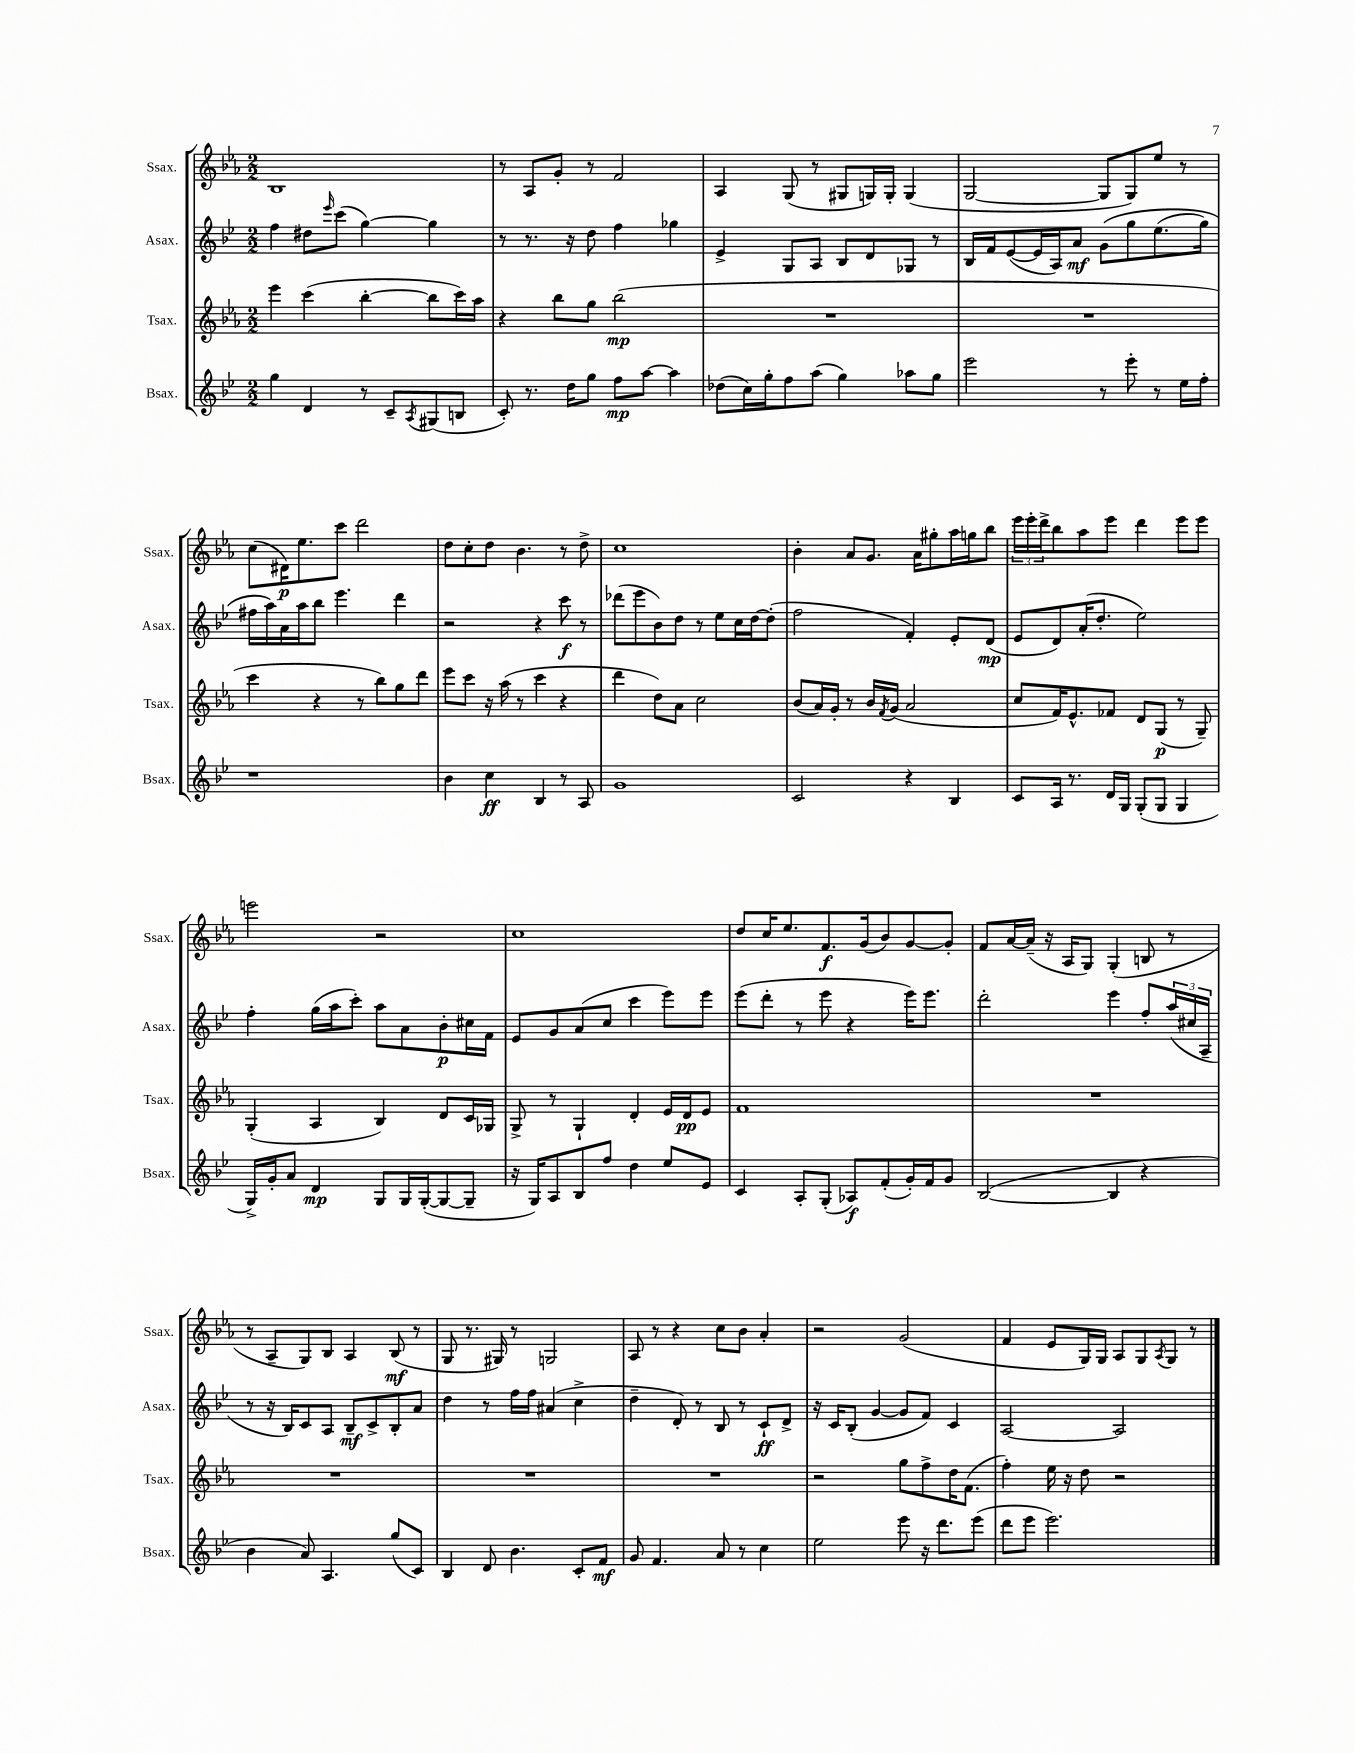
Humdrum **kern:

**kern	**dynam	**kern	**dynam	**kern	**dynam	**kern	**dynam
*part4	*part4	*part3	*part3	*part2	*part2	*part1	*part1
*staff4	*staff4	*staff3	*staff3	*staff2	*staff2	*staff1	*staff1
*I"Bsax.	*	*I"Tsax.	*	*I"Asax.	*	*I"Ssax.	*
*I'Bsax.	*	*I'Tsax.	*	*I'Asax.	*	*I'Ssax.	*
*clefG2	*	*clefG2	*	*clefG2	*	*clefG2	*
*k[b-e-]	*	*k[b-e-a-]	*	*k[b-e-]	*	*k[b-e-a-]	*
*M2/2	*	*M2/2	*	*M2/2	*	*M2/2	*
=86	=86	=86	=86	=86	=86	=86	=86
4gg\	.	4eee-\	.	4ff\	.	1B-	.
4d/	.	(4ccc\	.	8dd#X\L	.	.	.
.	.	.	.	16qqeee-/	.	.	.
.	.	.	.	(8ccc\J	.	.	.
8r	.	[4bb-'\	.	[4gg\)	.	.	.
8c~/L	.	.	.	.	.	.	.
8qA/	.	.	.	.	.	.	.
(8G#X/	.	8bb-\L]	.	4gg\]	.	.	.
8Bn/J	.	16ccc\L)	.	.	.	.	.
.	.	16aa-\JJ	.	.	.	.	.
=87	=87	=87	=87	=87	=87	=87	=87
8c'/)	.	4r	.	8r	.	8r	.
8.r	.	.	.	8.r	.	8A-/L	.
.	.	8bb-\L	.	.	.	8g'/J	.
16dd\KL	.	.	.	16r	.	.	.
8gg\J	.	8gg\J	.	8dd\	.	8r	.
8ff\L	mp	(2bb-\	mp	4ff\	.	2f/	.
[8aa\J	.	.	.	.	.	.	.
4aa\]	.	.	.	4gg-X\	.	.	.
=88	=88	=88	=88	=88	=88	=88	=88
(8dd-X\L	.	1r	.	4e-^/	.	4A-/	.
16cc\L)	.	.	.	.	.	.	.
16gg'\J	.	.	.	.	.	.	.
8ff\	.	.	.	8G/L	.	(8G/	.
(8aa\J	.	.	.	8A/J	.	8r	.
4gg\)	.	.	.	8B-/L	.	8G#X/L	.
.	.	.	.	8d/	.	16Gn/L)	.
.	.	.	.	.	.	16G'/JJ	.
8aa-X\L	.	.	.	8G-X/J	.	(4G/	.
8gg\J	.	.	.	8r	.	.	.
=89	=89	=89	=89	=89	=89	=89	=89
2eee-\	.	1r	.	16B-/LL	.	[2G/	.
.	.	.	.	16f/J	.	.	.
.	.	.	.	([8e-/	.	.	.
.	.	.	.	16e-/L]	.	.	.
.	.	.	.	16A/J)	.	.	.
.	.	.	.	8a/J	mf	.	.
8r	.	.	.	(8g\L	.	8G/L]	.
8eee-'\	.	.	.	8gg\	.	8G/)	.
8r	.	.	.	(8.ee-\	.	8ee-/J	.
16ee-\LL	.	.	.	.	.	8r	.
16ff'\JJ	.	.	.	16gg\Jk)	.	.	.
!!LO:LB:g=z
=90	=90	=90	=90	=90	=90	=90	=90
1r	.	4ccc\	.	16ff#X\LL	.	(8cc\L	.
.	.	.	.	16aa\)	.	.	.
.	.	.	.	16a\	.	16d#X\K)	p
.	.	.	.	16aa\J	.	8.ee-\	.
.	.	4r	.	8bb-\J	.	.	.
.	.	.	.	4.eee-\	.	8ccc\J	.
.	.	8r	.	.	.	2ddd\	.
.	.	8bb-\L)	.	.	.	.	.
.	.	8gg\	.	4ddd\	.	.	.
.	.	8ddd\J	.	.	.	.	.
=91	=91	=91	=91	=91	=91	=91	=91
4b-\	.	8eee-\L	.	2r	.	8dd\L	.
.	.	8ccc\J	.	.	.	8cc'\	.
4cc\	ff	16r	.	.	.	8dd\J	.
.	.	(16aa-\	.	.	.	.	.
.	.	8r	.	.	.	4.b-\	.
4B-/	.	4ccc\	.	4r	.	.	.
8r	.	4r	.	8ccc\	f	8r	.
8A/	.	.	.	8r	.	8dd^\	.
=92	=92	=92	=92	=92	=92	=92	=92
1g	.	4ddd\	.	(8ddd-X\L	.	1cc	.
.	.	.	.	8eee-\	.	.	.
.	.	8dd\L)	.	8b-\)	.	.	.
.	.	8a-\J	.	8dd\J	.	.	.
.	.	2cc\	.	8r	.	.	.
.	.	.	.	8ee-\L	.	.	.
.	.	.	.	16cc\L	.	.	.
.	.	.	.	[16dd\J	.	.	.
.	.	.	.	(8dd'\J]	.	.	.
=93	=93	=93	=93	=93	=93	=93	=93
2c/	.	(8b-/L	.	2ff\	.	4b-'\	.
.	.	16a-/L)	.	.	.	.	.
.	.	16g'/JJ	.	.	.	.	.
.	.	8r	.	.	.	8a-/L	.
.	.	16b-/LL	.	.	.	8.g/J	.
.	.	8qf/	.	.	.	.	.
.	.	(16g/JJ	.	.	.	.	.
4r	.	2a-/	.	4f'/)	.	.	.
.	.	.	.	.	.	16a-\KL	.
.	.	.	.	.	.	8gg#X'\	.
4B-/	.	.	.	8e-'/L	.	16aa-\L	.
.	.	.	.	.	.	16ggn\J	.
.	.	.	.	(8d/J	mp	8bb-\J	.
=94	=94	=94	=94	=94	=94	=94	=94
8c/L	.	8cc/L	.	8e-/L	.	24eee-\LL	.
.	.	.	.	.	.	24eee-'\	.
.	.	.	.	.	.	24ddd^\J	.
16A/Jk	.	16f/K)	.	8d/)	.	8bb-\	.
8.r	.	8.e-^^/	.	.	.	.	.
.	.	.	.	(16a'/K	.	8aa-\	.
.	.	.	.	8.dd'/J	.	.	.
16d/LL	.	8f-X/J	.	.	.	8eee-\J	.
16G/JJ	.	.	.	.	.	.	.
(8G'/L	.	8d/L	.	2ee-\)	.	4ddd\	.
8G/J	.	(8G/J	p	.	.	.	.
4G/	.	8r	.	.	.	8eee-\L	.
.	.	8G~/)	.	.	.	8eee-\J	.
!!LO:LB:g=z
=95	=95	=95	=95	=95	=95	=95	=95
16G^/LL)	.	(4G'/	.	4ff'\	.	2eeen\	.
16g'/J	.	.	.	.	.	.	.
8a/J	.	.	.	.	.	.	.
4d/	mp	4A-/	.	(16gg\LL	.	.	.
.	.	.	.	16aa\J	.	.	.
.	.	.	.	8ccc'\J)	.	.	.
8G/L	.	4B-/)	.	8aa\L	.	2r	.
16G/L	.	.	.	8a\	.	.	.
([16G'/J	.	.	.	.	.	.	.
8G/_	.	8d/L	.	8b-'\	p	.	.
8G~/J]	.	16c/L	.	16cc#X\L	.	.	.
.	.	16G-X/JJ	.	16f\JJ	.	.	.
=96	=96	=96	=96	=96	=96	=96	=96
16r	.	8G^/	.	8e-/L	.	1cc	.
16G/KL)	.	.	.	.	.	.	.
8A/	.	8r	.	8g/	.	.	.
8B-/	.	4G`/	.	(8a/	.	.	.
8ff/J	.	.	.	8cc/J	.	.	.
4dd\	.	4d'/	.	4ccc\	.	.	.
8ee-/L	.	16e-/LL	.	8eee-\L)	.	.	.
.	.	16d/J	pp	.	.	.	.
8e-/J	.	8e-/J	.	8eee-\J	.	.	.
=97	=97	=97	=97	=97	=97	=97	=97
4c/	.	1f	.	(8eee-\L	.	8dd/L	.
.	.	.	.	8ddd'\J	.	16cc/K	.
.	.	.	.	.	.	8.ee-/	.
8A'/L	.	.	.	8r	.	.	.
(8G'/J	.	.	.	8eee-\	.	8.f/	f
8A-X/L)	f	.	.	4r	.	.	.
.	.	.	.	.	.	(16g/k	.
(8f'/	.	.	.	.	.	8b-/)	.
16g'/L)	.	.	.	16eee-\KL)	.	[8g/	.
16f/J	.	.	.	8.eee-\J	.	.	.
8g/J	.	.	.	.	.	8g'/J]	.
=98	=98	=98	=98	=98	=98	=98	=98
([2B-/	.	1r	.	2ddd'\	.	8f/L	.
.	.	.	.	.	.	[16a-/L	.
.	.	.	.	.	.	(16a-~/JJ]	.
.	.	.	.	.	.	16r	.
.	.	.	.	.	.	16A-/KL	.
.	.	.	.	.	.	8G/J)	.
4B-/]	.	.	.	4eee-\	.	(4G'/	.
4r	.	.	.	8ff'/L	.	8Bn/	.
.	.	.	.	(24aa/L	.	8r	.
.	.	.	.	24cc#X/	.	.	.
.	.	.	.	24A~/JJ	.	.	.
!!LO:LB:g=z
=99	=99	=99	=99	=99	=99	=99	=99
4b-\	.	1r	.	8r	.	8r	.
.	.	.	.	16r	.	8A-~/L	.
.	.	.	.	16B-/KL)	.	.	.
8a/)	.	.	.	8c/	.	8G/)	.
4.A/	.	.	.	8A/J	.	8B-/J	.
.	.	.	.	8B-~/L	mf	4A-/	.
.	.	.	.	8c^/	.	.	.
(8gg/L	.	.	.	8B-'/	.	(8B-/	mf
8c/J)	.	.	.	8a/J	.	8r	.
=100	=100	=100	=100	=100	=100	=100	=100
4B-/	.	1r	.	4dd\	.	8G/	.
.	.	.	.	.	.	8.r	.
8d/	.	.	.	8r	.	.	.
.	.	.	.	.	.	16G#X/)	.
4.b-\	.	.	.	16ff\LL	.	8r	.
.	.	.	.	16ff\JJ	.	.	.
.	.	.	.	(4a#X/	.	2Gn/	.
8c'/L	.	.	.	4cc^\	.	.	.
8f/J	mf	.	.	.	.	.	.
=101	=101	=101	=101	=101	=101	=101	=101
8g/	.	1r	.	4dd~\	.	8A-/	.
4.f/	.	.	.	.	.	8r	.
.	.	.	.	8d'/)	.	4r	.
.	.	.	.	8r	.	.	.
8a/	.	.	.	8B-/	.	8cc\L	.
8r	.	.	.	8r	.	8b-\J	.
4cc\	.	.	.	8c`/L	ff	4a-'/	.
.	.	.	.	8d^/J	.	.	.
=102	=102	=102	=102	=102	=102	=102	=102
2ee-\	.	2r	.	16r	.	2r	.
.	.	.	.	16c/KL	.	.	.
.	.	.	.	(8B-'/J	.	.	.
.	.	.	.	[4g/	.	.	.
8eee-\	.	8gg\L	.	8g/L]	.	(2g/	.
16r	.	8ff^\	.	8f/J)	.	.	.
8.ddd\L	.	.	.	.	.	.	.
.	.	16dd\K	.	4c/	.	.	.
.	.	(8.f\J	.	.	.	.	.
(8eee-\J	.	.	.	.	.	.	.
=103	=103	=103	=103	=103	=103	=103	=103
8ddd\L	.	4ff'\)	.	[2A/	.	4f/	.
8eee-\J	.	.	.	.	.	.	.
2.eee-\)	.	16ee-\	.	.	.	8e-/L	.
.	.	16r	.	.	.	.	.
.	.	8dd\	.	.	.	16G/L)	.
.	.	.	.	.	.	16G/JJ	.
.	.	2r	.	2A/]	.	8A-/L	.
.	.	.	.	.	.	8G/	.
.	.	.	.	.	.	8qA-/	.
.	.	.	.	.	.	8G/J	.
.	.	.	.	.	.	8r	.
==	==	==	==	==	==	==	==
*-	*-	*-	*-	*-	*-	*-	*-
